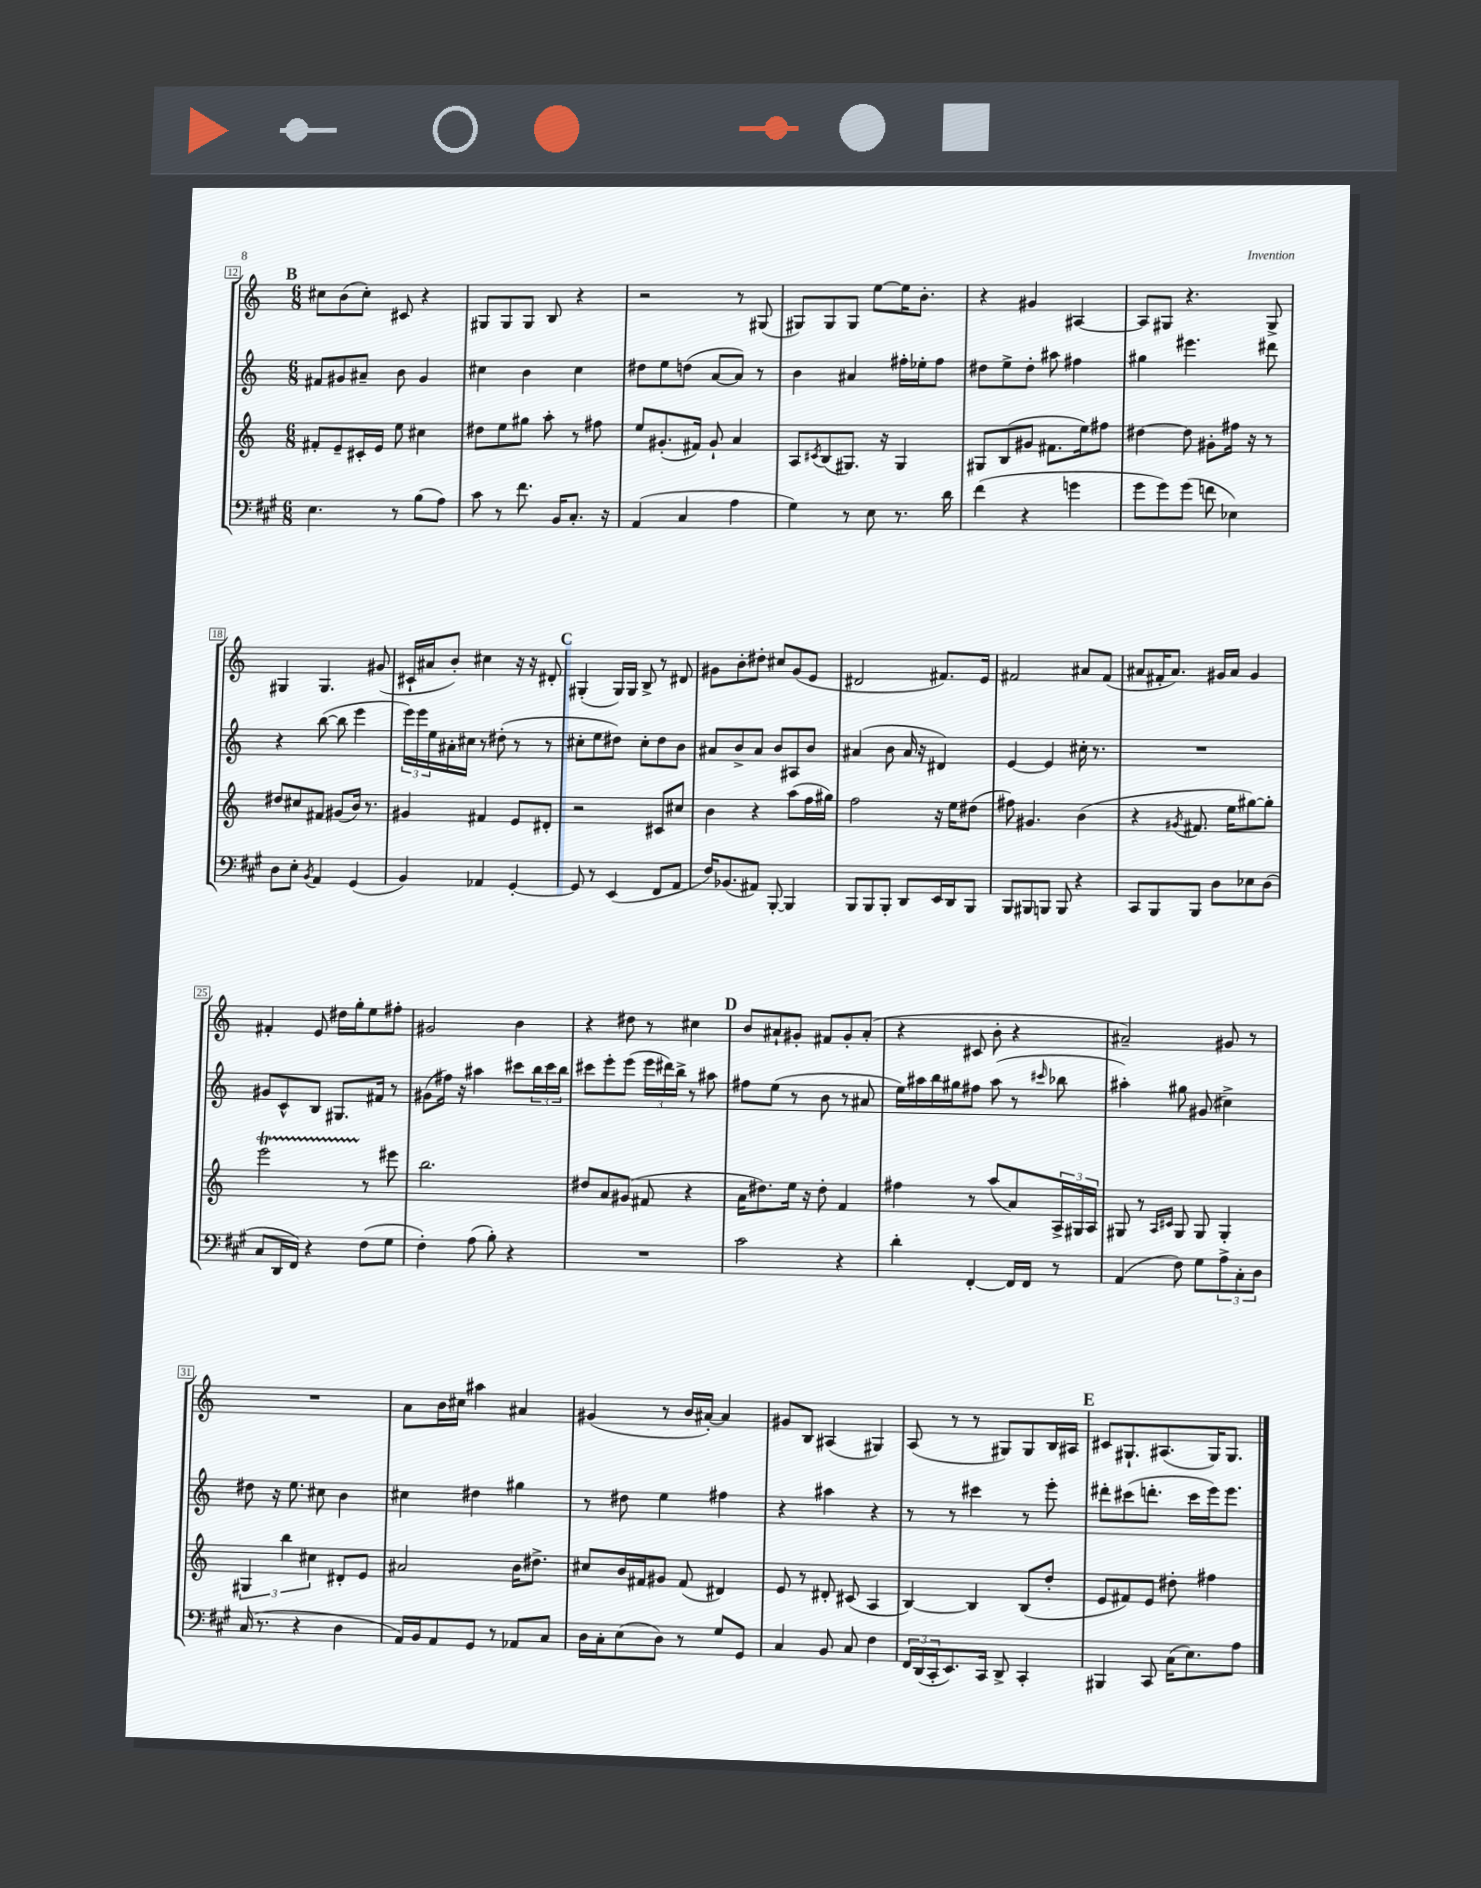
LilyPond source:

<<
\new StaffGroup <<
\new Staff = "s0" {
    \clef treble \key c \major \numericTimeSignature \time 6/8
    \mark \markup { \bold "B" } cis''8 b'8( cis''8-.) cis'8 r4 |
    gis8 gis8 gis8 b8 r4 |
    r2 r8 gis8( |
    gis8) gis8 gis8 e''8~ e''16 b'8.-. |
    r4 gis'4 ais4~ |
    ais8 gis8 r4. gis8-> |
    gis4 gis4. gis'8( |
    cis'16-! ais'16 b'8-.) cis''4 r16 r16 dis'8-. |
    \mark \markup { \bold "C" } gis4-.( gis16) gis16 b8-> r8 dis'8 |
    gis'8 b'8-. dis''8-. cis''8 gis'8( e'8 |
    dis'2 fis'8.) e'16 |
    fis'2 ais'8 fis'8( |
    ais'8 fis'16-. ais'8.) gis'16 ais'16 gis'4 |
    fis'4-. e'8 dis''16 g''16-. e''8 fis''8-. |
    gis'2 b'4 |
    r4 dis''8 r8 cis''4 |
    \mark \markup { \bold "D" } b'8 ais'8-! gis'8-. fis'8 gis'8-. ais'8-.( |
    r4 cis'8 b'8-. r4 |
    ais'2--) gis'8 r8 |
    R2. |
    a'8 b'16 cis''16 ais''4 ais'4 |
    gis'4( r8 b'16 ais'16~-.) ais'4 |
    gis'8 b8 ais4( gis4) |
    a8( r8 r8 gis8) gis8 b16 ais16 |
    \mark \markup { \bold "E" } cis'8 gis8.-! ais8.( gis16) gis8. \bar "|." |
}
\new Staff = "s1" {
    \clef treble \key c \major \numericTimeSignature \time 6/8
    \mark \markup { \bold "B" } fis'8 gis'8 ais'8-- b'8 gis'4 |
    cis''4 b'4 cis''4 |
    dis''8 e''8 d''8( a'8~ a'8) r8 |
    b'4 ais'4 fis''16-. ees''16-. fis''8 |
    dis''8 e''8-> dis''8-. ais''8 fis''4 |
    gis''4 eis'''4. dis'''8 |
    r4 b''8~( b''8 e'''4 |
    \tuplet 3/2 { e'''16) e'''16 e''16 } ais'16-. cis''16 r8 dis''8-.( r8 r8 |
    \mark \markup { \bold "C" } cis''8-. e''8 dis''8) cis''8-. dis''8 b'8 |
    ais'8 b'8-> ais'8 b'8 ais8 b'8 |
    ais'4( b'8 ais'16 r16 dis'4) |
    e'4~ e'4 cis''16-. r8. |
    R2. |
    gis'8 c'8-^ b8 gis8. fis'16 r8 |
    gis'8( fis''16) r16 ais''4 cis'''8 \tuplet 3/2 { b''16 cis'''16 b''16 } |
    cis'''8 e'''8-. e'''8( \tuplet 3/2 { e'''16 dis'''16) b''16-> } r8 ais''8 |
    \mark \markup { \bold "D" } fis''8 e''8( r8 b'8 r8 ais'8 |
    e''16) ais''16 b''16 gis''16 fis''8 ais''8( r8 \grace { cis'''16 } bes''8 |
    ais''4-.) gis''8 gis'8( cis''4->) |
    dis''8 r16 e''8. cis''8 b'4 |
    cis''4 dis''4 gis''4 |
    r8 dis''8 e''4 fis''4 |
    r4 ais''4 r4 |
    r8 r8 cis'''4 r8 e'''8-. |
    \mark \markup { \bold "E" } dis'''8-. cis'''8( d'''8.-. cis'''16 e'''16) e'''8. \bar "|." |
}
\new Staff = "s2" {
    \clef treble \key c \major \numericTimeSignature \time 6/8
    \mark \markup { \bold "B" } fis'8-. e'8-- cis'16-. e'16 e''8 cis''4 |
    dis''8 e''8 gis''8 a''8-. r8 fis''8 |
    e''8 gis'8.-.( fis'16) gis'8-! a'4 |
    a8 \acciaccatura { cis'8 } b8( gis8.) r16 gis4 |
    gis8 b8( gis'8 fis'8. e''16) fis''8 |
    dis''4~ dis''8 gis'8-. fis''16 r16 r8 |
    dis''8 cis''8 fis'8 gis'8( b'16) r8. |
    gis'4 fis'4 e'8 dis'8-. |
    \mark \markup { \bold "C" } r2 cis'8 cis''8 |
    b'4 r4 a''8( f''16 gis''16) |
    f''2 r16 e''16 dis''8( |
    fis''8) gis'4. b'4( |
    r4 \acciaccatura { gis'8 } fis'8. e''16 gis''8~) gis''8-. |
    e'''2\startTrillSpan r8\stopTrillSpan eis'''8 |
    b''2. |
    dis''8 a'8 gis'8( fis'8 r4 |
    \mark \markup { \bold "D" } a'16 dis''8.) e''16 r16 dis''8-. f'4 |
    fis''4 r8 a''8( a'8) \tuplet 3/2 { a16-> gis16 a16 } |
    gis8 r8 \grace { a16 cis'16 } gis8 gis8 gis4-. |
    \tuplet 3/2 { gis4 b''4 cis''4 } dis'8-. e'8 |
    ais'2 b'16 dis''8.-> |
    cis''8 b'16 fis'16 gis'8 fis'8( dis'4) |
    e'8 r8 dis'8-. cis'8( a4 |
    b4~) b4 b8( d''8-. |
    \mark \markup { \bold "E" } e'8 fis'8) e'8 dis''8-. fis''4 \bar "|." |
}
\new Staff = "s3" {
    \clef bass \key a \major \numericTimeSignature \time 6/8
    \mark \markup { \bold "B" } e4. r8 b8( a8) |
    cis'8 r8 fis'8. b,16 cis8.-. r16 |
    a,4( cis4 a4 |
    gis4) r8 e8 r8. d'16 |
    fis'4( r4 g'4 |
    gis'8 gis'8) gis'8( f'8 ees4) |
    d8 e8-. \acciaccatura { b,8 } a,4 gis,4( |
    b,4) aes,4 gis,4~-. |
    \mark \markup { \bold "C" } gis,8 r8 e,4( fis,8 a,8 |
    fis16) bes,8.( ais,8) b,,8~-. b,,4 |
    b,,8 b,,8 b,,8-. d,8 e,16 d,16 b,,8 |
    b,,8 bis,,8 b,,8 b,,8 r4 |
    cis,8 b,,8 b,,8 d8 ees8 d8( |
    cis8 d,16 fis,16) r4 fis8( gis8 |
    fis4-.) a8( b8-.) r4 |
    R2. |
    \mark \markup { \bold "D" } cis'2 r4 |
    d'4-. fis,4~-. fis,16 fis,16 r8 |
    a,4( fis8) gis8 \tuplet 3/2 { a8-> cis8-. d8 } |
    cis16( r8. r4 d4 |
    a,16) b,16 a,8 gis,8 r8 aes,8 cis8 |
    d16 cis16-. e8( d8) r8 gis8 gis,8 |
    cis4 b,8 cis8 fis4 |
    \tuplet 3/2 { fis,16 d,16( cis,16-. } e,8.) cis,16 d,8-> cis,4-. |
    \mark \markup { \bold "E" } bis,,4 cis,8 cis16( e8.) a8 \bar "|." |
}
>>
>>
\layout { \context { \Score currentBarNumber = #12 \override BarNumber.stencil = #(make-stencil-boxer 0.1 0.3 ly:text-interface::print) } }
